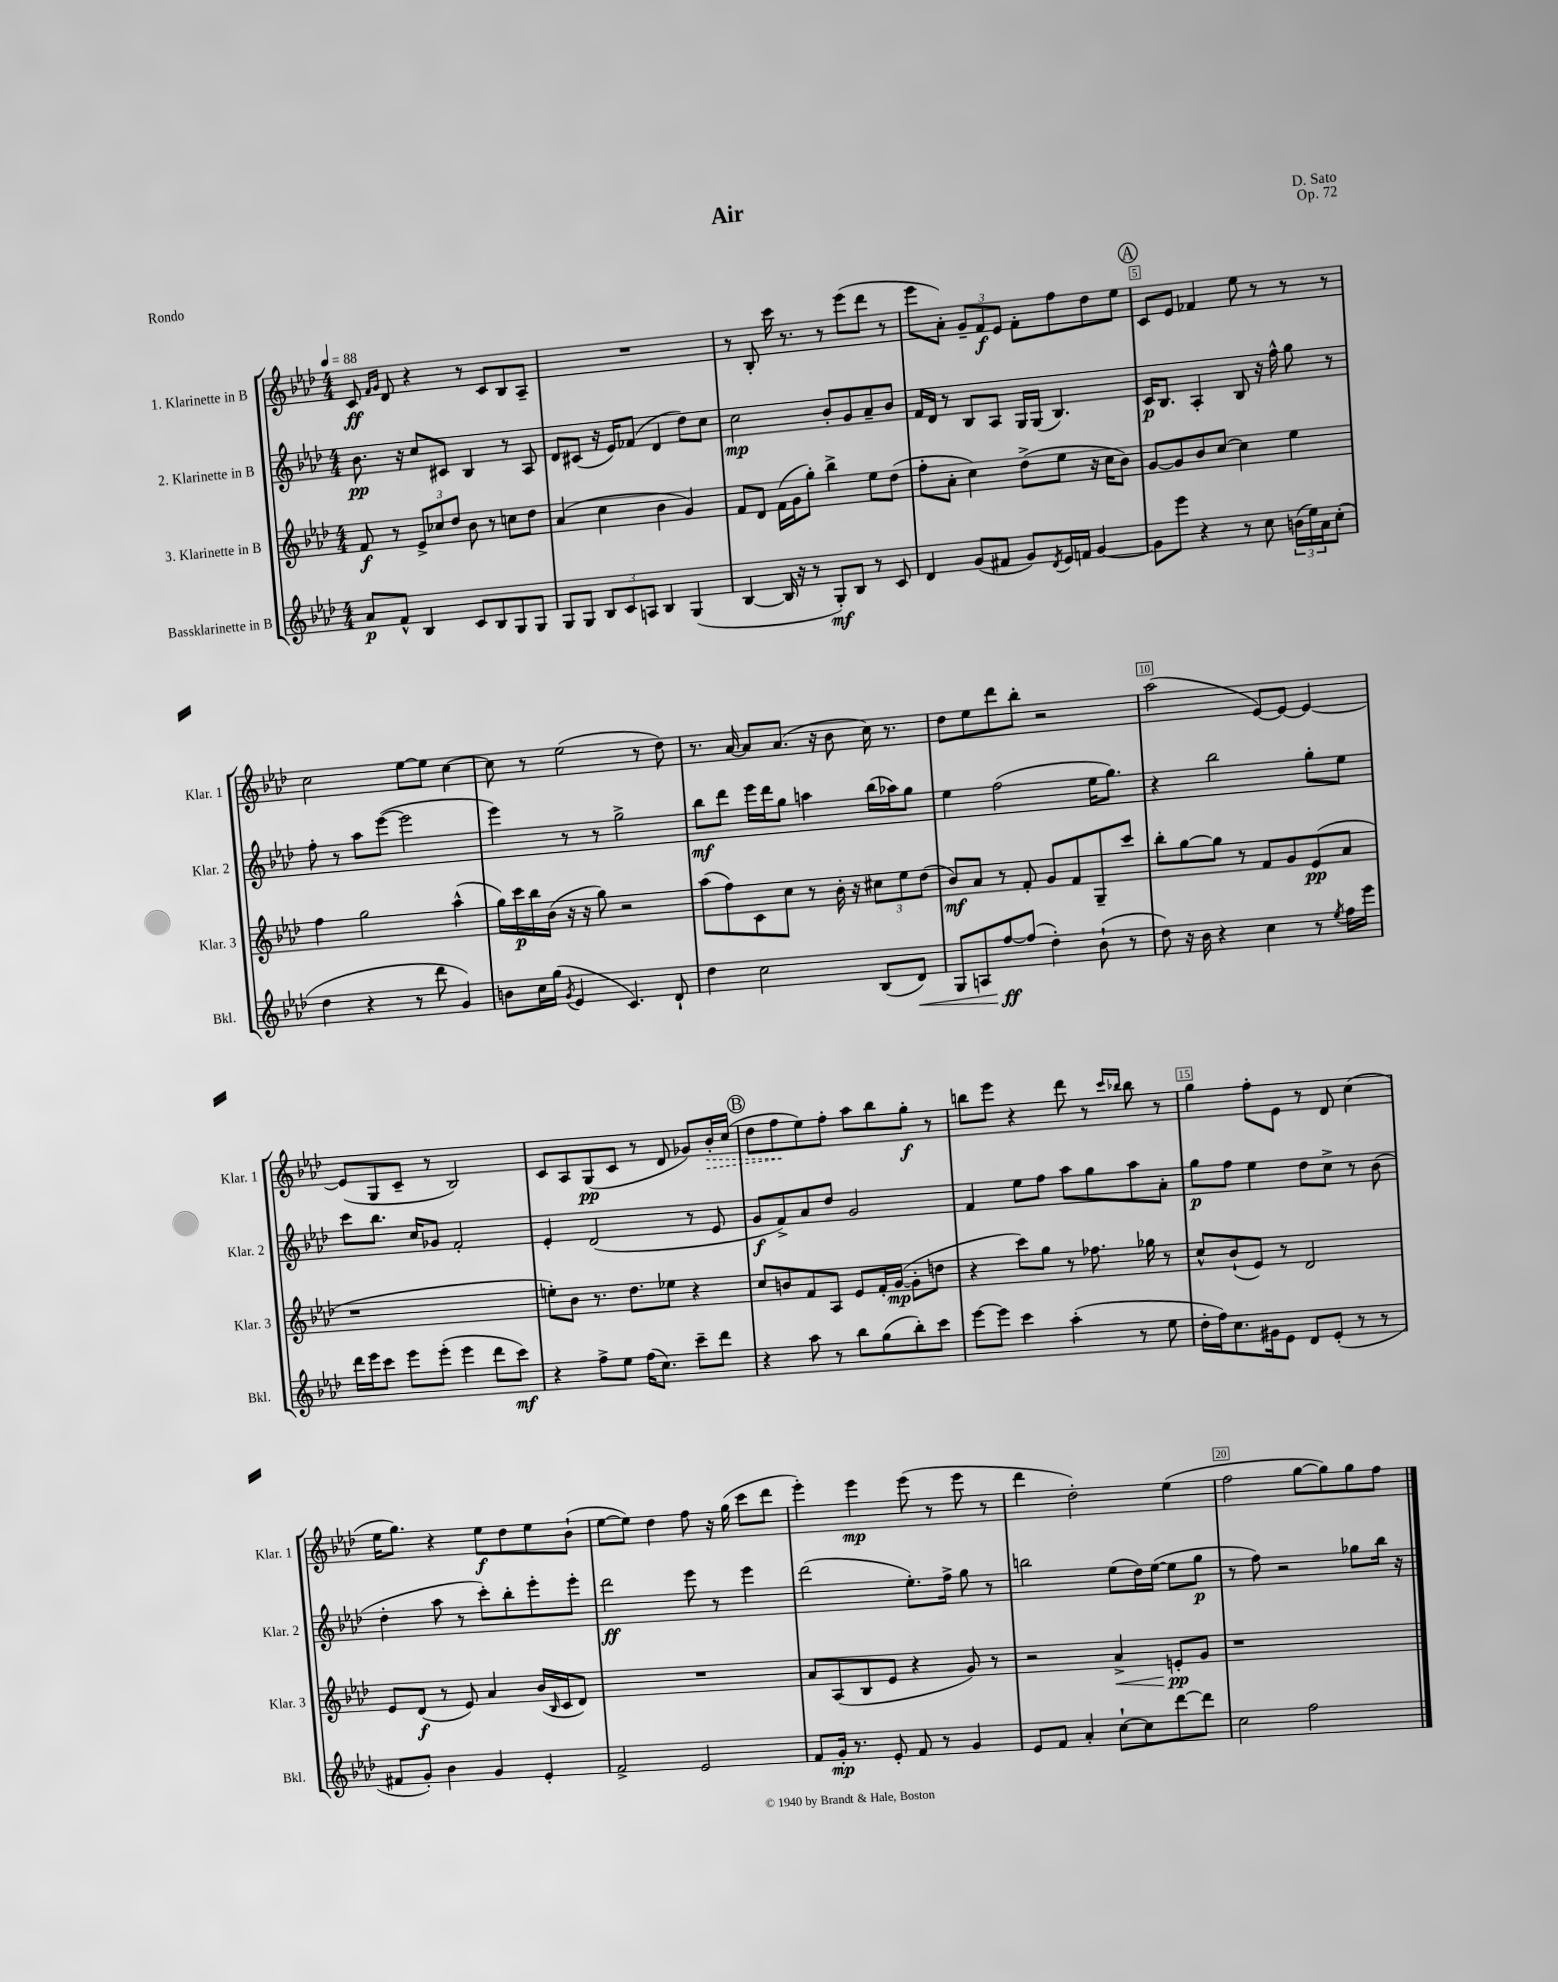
\header { title = "Air" composer = "D. Sato" opus = "Op. 72" piece = "Rondo" }
<<
\new StaffGroup <<
\new Staff = "s0" \with { instrumentName = "1. Klarinette in B" shortInstrumentName = "Klar. 1" } {
    \clef treble \key aes \major \numericTimeSignature \time 4/4 \tempo 4 = 88
    c'8\ff \grace { f'16 g'16 } des'8 r4 r8 c'8 bes8 aes8-- |
    R1 |
    r8 bes8-. c'''16 r8. r8 ees'''8( des'''8 r8 |
    ees'''8 aes'8-.) \tuplet 3/2 { g'8-- f'8\f ees'8 } f'8-. f''8 des''8 ees''8 |
    \mark \markup { \circle "A" } c'8 ees'8 fes'4 ees''8 r8 r8 r8 |
    c''2 ees''8~ ees''8 c''4~ |
    c''8 r8 ees''2( r8 des''8) |
    r8. aes'16~ aes'8 aes'8.( r16 bes'8 c''16) r8. |
    des''8 ees''8 des'''8 bes''8-. r2 |
    aes''2( ees'8~) ees'8~ ees'4~ |
    ees'8( g8 c'8-- r8 bes2) |
    c'8 aes8 g8\pp( c'8 r8 des'8 ges'8) \once \override Hairpin.style = #'dashed-line bes'16-.\> c''16( |
    \mark \markup { \circle "B" } des''8 f''8\! ees''8) f''8-. aes''8 bes''8 g''8-.\f r8 |
    b''8 ees'''8 r4 des'''8 r8 \grace { c'''16 bes''16 } bes''8 r8 |
    g''4 f''8-. ees'8 r8 des'8 c''4( |
    ees''16 g''8.) r4 ees''8\f des''8 ees''8 bes'8-!( |
    ees''8~ ees''8) des''4 f''8 r16 g''16( c'''8 des'''8 |
    ees'''4-.) ees'''4\mp ees'''8( r8 ees'''8 r8 |
    des'''4 des''2-.) ees''4( |
    f''2 g''8~ g''8) g''8 f''8 \bar "|." |
}
\new Staff = "s1" \with { instrumentName = "2. Klarinette in B" shortInstrumentName = "Klar. 2" } {
    \clef treble \key aes \major \numericTimeSignature \time 4/4
    bes'8.\pp r16 c''8 cis'8 bes4 r8 aes8 |
    des'8 cis'8( r16 ees'16) fes'8( des'4 des''8) c''8 |
    c''2\mp bes'8-. g'8 aes'8-- bes'8 |
    f'16 des'16 r8 bes8 aes8 g16 g16( bes4.) |
    \mark \markup { \circle "A" } c'16\p bes8. aes4-. bes8 r16 f''16-^ g''8 r8 |
    f''8-. r8 aes''8 ees'''8~( ees'''2 |
    ees'''4) r8 r8 g''2-> |
    bes''8\mf des'''8 ees'''16 des'''16 g''8 a''4 bes''16( aes''16) g''8 |
    ees''4 f''2( ees''16 g''8.) |
    r4 bes''2 g''8-. ees''8 |
    c'''8 bes''8. c''16 ges'8 f'2-. |
    ees'4-. des'2( r8 ees'8 |
    \mark \markup { \circle "B" } g'8\f f'8->) aes'8 des''8 g'2 |
    f'4 ees''8 f''8 aes''8 g''8 aes''8 aes'8-. |
    g''8\p f''8 ees''4 des''8 c''8-> r8 bes'8( |
    des''4-. aes''8 r8 c'''8-.) bes''8-. ees'''8-. ees'''8-. |
    des'''2\ff ees'''8 r8 ees'''4 |
    des'''2( ees''8.-.) f''16-> g''8 r8 |
    b''2 ees''8( des''16) ees''16~( ees''8 g''8\p |
    r8 f''8) r2 ges''8 bes''16 r16 \bar "|." |
}
\new Staff = "s2" \with { instrumentName = "3. Klarinette in B" shortInstrumentName = "Klar. 3" } {
    \clef treble \key aes \major \numericTimeSignature \time 4/4
    f'8\f r8 \tuplet 3/2 { ees'8-> ces''8 des''8 } bes'8 r8 c''8 des''8 |
    aes'4( c''4 bes'4 g'4) |
    f'8 des'8 f'16( g'16 g''8-.) bes''4-> ees''8 des''8( |
    f''8-. aes'8-. c''4) des''8->( ees''8 r16 c''16 bes'8) |
    \mark \markup { \circle "A" } g'8~ g'8 bes'8 c''8~ c''4 ees''4 |
    f''4 g''2 aes''4-^( |
    g''16) c'''16\p bes''16 bes'16( r16 r16 g''8) r2 |
    aes''8( f''8) c'8 c''8 r8 bes'16-. r16 \tuplet 3/2 { cis''8 ees''8 des''8( } |
    bes'8\mf) aes'8 r8 f'8-. g'8 f'8 g8-- c'''8 |
    bes''8-. g''8~ g''8 r8 f'8 g'8 ees'8\pp( aes'8 |
    r1 |
    e''8-.) bes'8 r8. des''8. ees''8 r4 |
    \mark \markup { \circle "B" } c''8 b'8 f'8 aes8 ees'8 f'16-. g'16~\mp( g'8-. d''8 |
    r4 c'''8) g''8 r8 fes''8. ges''16 r8 |
    c''8-^ bes'8-!( ees'8) r8 des'2 |
    ees'8 des'8\f( r8 ees'8) aes'4 bes'16( \grace { bes16 } c'16 des'8) |
    R1 |
    aes'8 aes8( bes8 ees'8 r4 g'8) r8 |
    r2 aes'4->\< e'8-.\pp\! g'8 |
    r1 \bar "|." |
}
\new Staff = "s3" \with { instrumentName = "Bassklarinette in B" shortInstrumentName = "Bkl." } {
    \clef treble \key aes \major \numericTimeSignature \time 4/4
    aes'8\p f'8-^ bes4 c'8 bes8 g8 g8 |
    g8 g8 \tuplet 3/2 { bes8 c'8 a8 } bes4 g4( |
    bes4~ bes16 r16 r8 g8-.\mf) bes8 r8 c'8 |
    des'4 g'8( fis'8 g'8) \acciaccatura { des'8 } ees'16 f'16 g'4~ |
    \mark \markup { \circle "A" } g'8 ees'''8 r4 r8 c''8 \tuplet 3/2 { b'16( ees''16) aes'16 } c''8-.( |
    des''4 r4 r8 des'''8 g'4) |
    b'8 c''16 g''16( \acciaccatura { g'8 } ees'4 c'4.) des'8-! |
    des''4 c''2 bes8( des'8\<) |
    g8 a8 f''8~\ff\! f''8( des''4-.) bes'8-!( r8 |
    des''8) r16 bes'16 r4 c''4 r8 \acciaccatura { ees''8 } f''16 ees'''16 |
    des'''16 ees'''16 c'''8 ees'''8 ees'''8-.( ees'''4 des'''8 c'''8\mf) |
    r4 f''8-> ees''8 f''16( c''8.) c'''8-- des'''8 |
    \mark \markup { \circle "B" } r4 aes''8 r8 bes''8 g''8( bes''8-.) c'''8 |
    ees'''8~ ees'''8 c'''4 aes''4-.( r8 ees''8 |
    des''16-. f''16) c''8. gis'16 ees'8 des'8 ees'8-.( r8 r8 |
    fis'8 g'8-.) bes'4 g'4 ees'4-. |
    f'2-> ees'2 |
    f'8 g'16-.\mp r8. ees'8-. f'8 r8 g'4 |
    ees'8 f'8 aes'4-. c''8~-! c''8 des'''8~ des'''8 |
    c''2 f''2 \bar "|." |
}
>>
>>
\layout { \context { \Score \override BarNumber.break-visibility = ##(#f #t #t) barNumberVisibility = #(every-nth-bar-number-visible 5) \override BarNumber.stencil = #(make-stencil-boxer 0.1 0.3 ly:text-interface::print) } }
